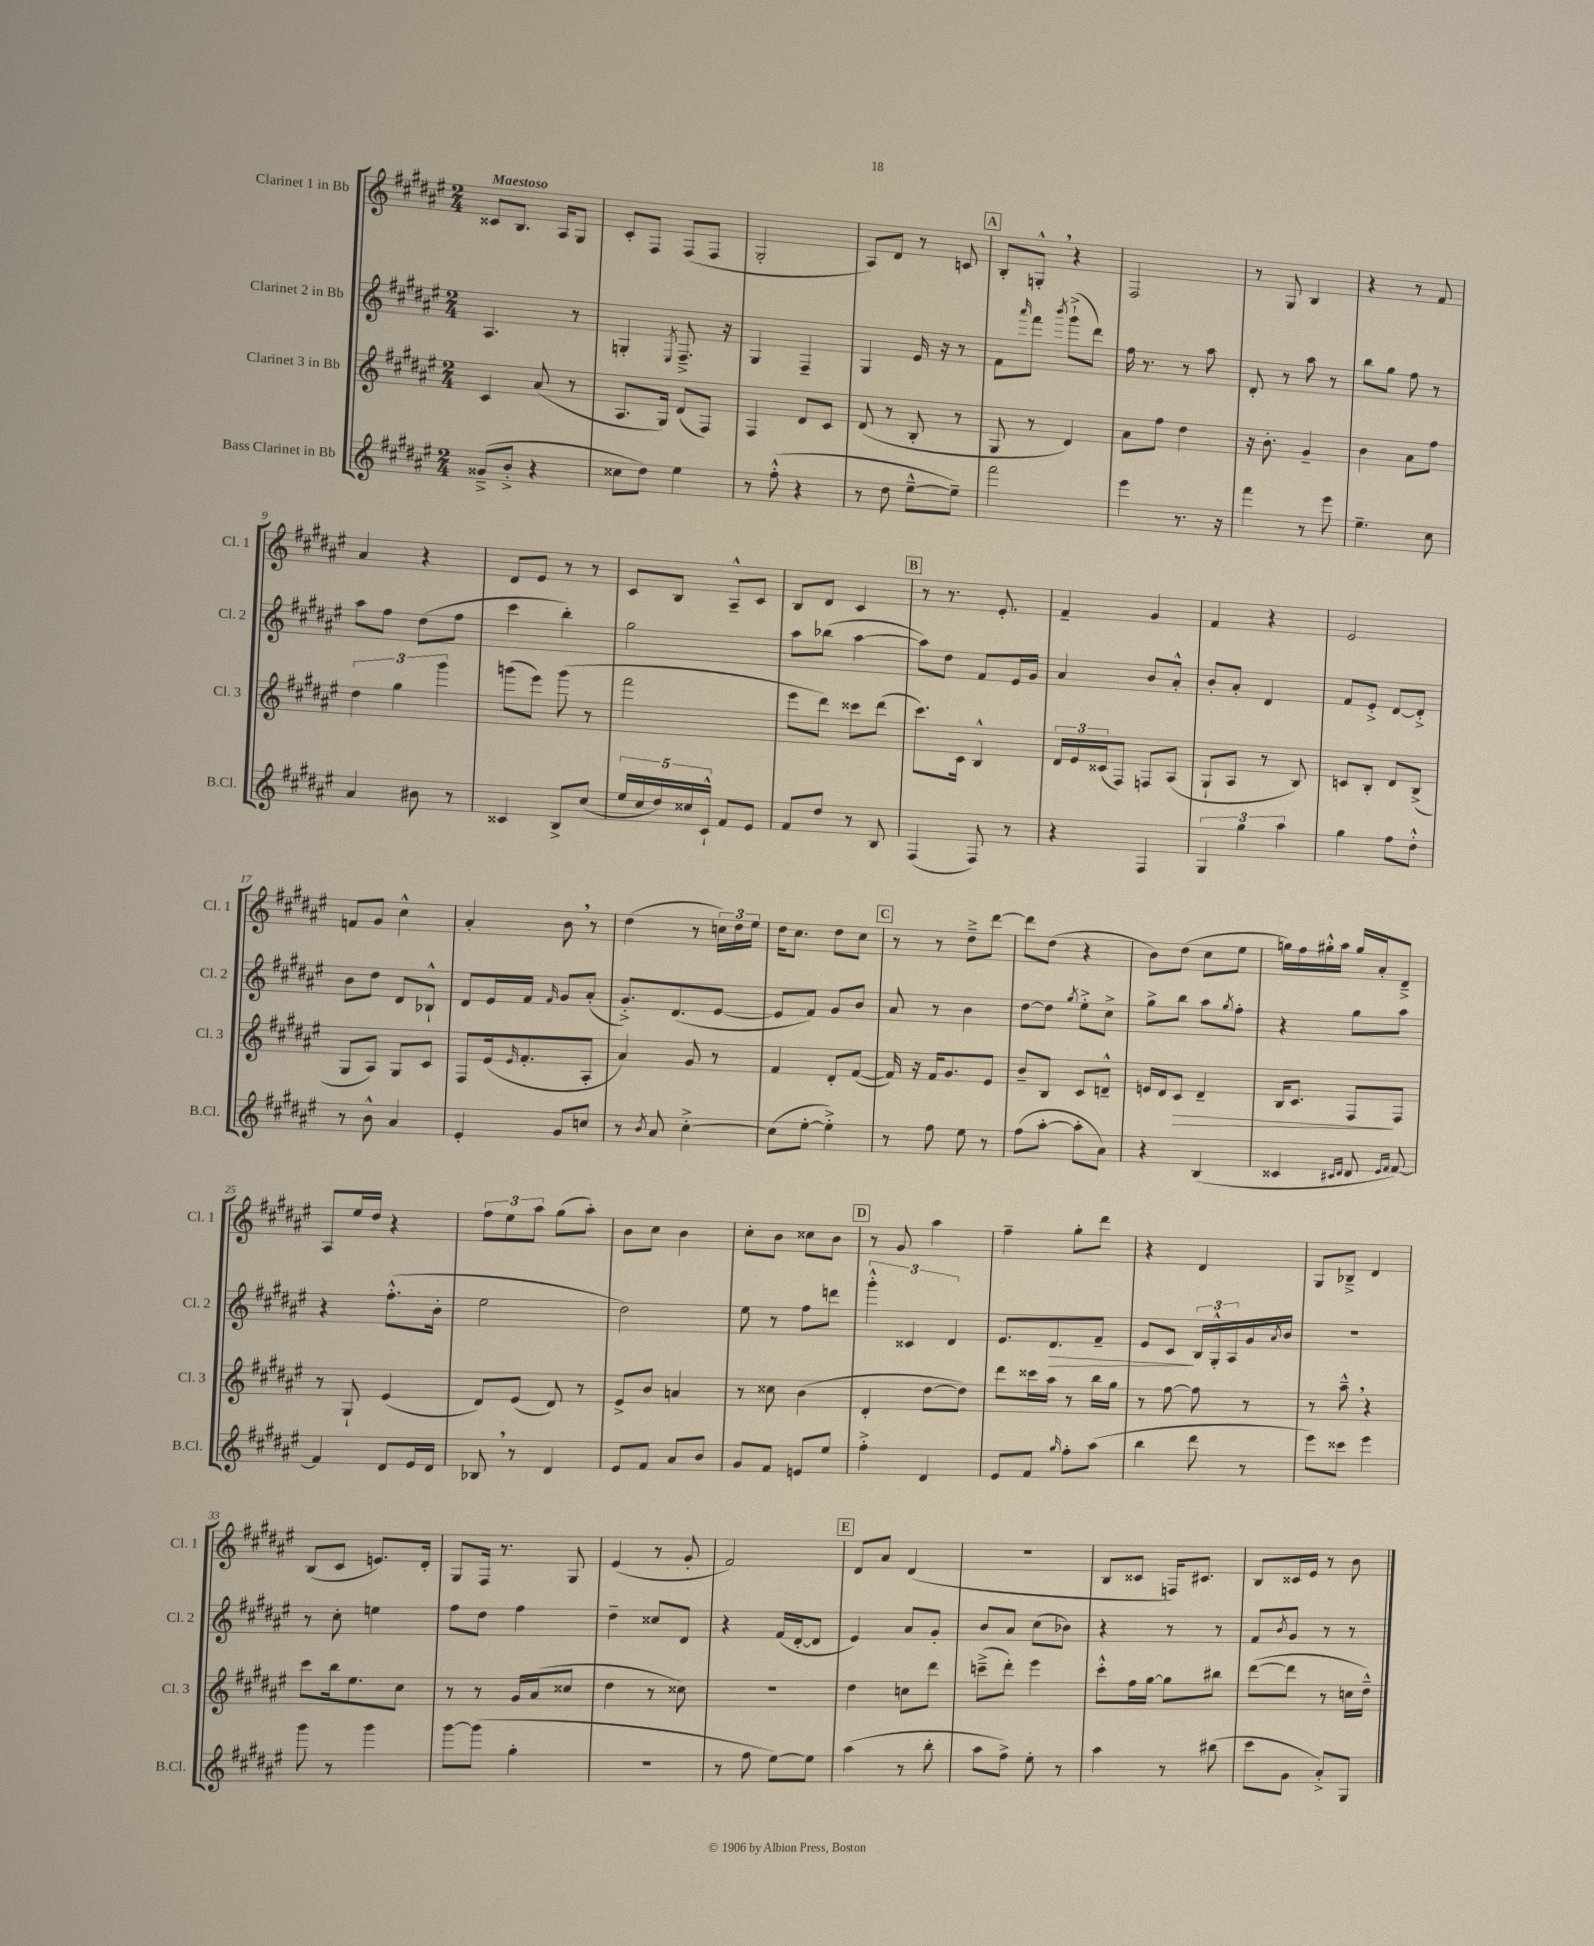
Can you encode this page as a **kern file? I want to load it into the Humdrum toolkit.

**kern	**kern	**kern	**kern
*staff4	*staff3	*staff2	*staff1
*clefG2	*clefG2	*clefG2	*clefG2
*k[f#c#g#d#a#e#]	*k[f#c#g#d#a#e#]	*k[f#c#g#d#a#e#]	*k[f#c#g#d#a#e#]
*M2/4	*M2/4	*M2/4	*M2/4
(8g##~^	4c#	4.A#	8c##
8b'^	.	.	8.B
4r	(8a#	.	.
.	.	.	16A#
.	8r	8r	8G#
=	=	=	=
8cc##	8.A#	4G'	8c#'
8dd#)	.	.	8F#
.	16G#)	.	.
.	.	8qE#	.
4ee#	(8d#	8.F#~^	(8F#
.	8F#)	.	8F#
.	.	16r	.
=	=	=	=
8r	4F#	4G#	2G#'
(8ff#'^^	.	.	.
4r	8d#	4F#~	.
.	8c#	.	.
=	=	=	=
8r	(8d#	4G#	8A#)
8dd#	8r	.	8d#
[8ee#~^^	8B'	16e#	8r
.	.	16r	.
8ee#~])	8r	8r	8c
=	=	=	=
2fff#	8G#	8f#	8B'
.	.	16qqaaa#	.
.	8r	8fff#	8G'^^
.	.	8qbbb	.
.	4d#)	(8ggg#`^	4r
.	.	8ddd#)	.
=	=	=	=
4eee#	8a#	16ff#	2F#
.	.	8.r	.
.	8ff#	.	.
8.r	4dd#	8r	.
.	.	8aa#	.
16r	.	.	.
=	=	=	=
4fff#	16r	8d#'	8r
.	8.b'	.	.
.	.	8r	8G#
8r	4g#~	8aa#	4B
8eee#	.	8r	.
=	=	=	=
4.ee#~	4b	8bb	4r
.	.	8gg#	.
.	8a#	8ff#	8r
8cc#	8ff#	8r	8f#
=	=	=	=
4a#	6dd#	8aa#	4a#
.	.	8ff#	.
.	6gg#	.	.
8b#	.	(8dd#	4r
.	6ggg#	.	.
8r	.	8ff#	.
=	=	=	=
4c##	(8ggg	4ccc#	8d#
.	8eee#)	.	8e#
8B^	(8ggg	4bb')	8r
(8cc#	8r	.	8r
=	=	=	=
20ee#	2fff#	2gg#	8c#
20cc#	.	.	.
20dd#)	.	.	.
.	.	.	8B
20cc##	.	.	.
20c#`^^	.	.	.
8f#	.	.	8A#~^^
8e#	.	.	8c#
=	=	=	=
8f#	8eee#	8aa#	8B
8dd#	8ddd#)	(8bb-	8d#
8r	8ccc##	[4aa#	4c#
8B	(8ddd#	.	.
=	=	=	=
(4F#	8.ccc#)	8aa#])	8r
.	.	8dd#	8.r
.	16c#	.	.
8F#)	4B^^	8f#	.
.	.	.	8.e#'
8r	.	16e#	.
.	.	16g#	.
=	=	=	=
4r	24d#	4a#	4f#~
.	24e#	.	.
.	(24c##	.	.
.	8F#)	.	.
4F#	8F	8b	4g#
.	(8A#	8a#'^^	.
=	=	=	=
6G#	8G#`	8b'	4f#
.	8A#	8a#'	.
6gg#	.	.	.
.	8r	4d#	4r
6aa#	.	.	.
.	8B)	.	.
=	=	=	=
4gg#	8c	8f#	2e#
.	8B'	8e#'^	.
8ff#	8d#	[8d#	.
8dd#'^^	(8B^	8d#'^]	.
=	=	=	=
8r	8G#	8b	8f
8b^^	8A#)	8dd#	8g#
4a#	8G#	8d#	4cc#^^
.	8c#	8B-`^^	.
=	=	=	=
4e#'	8F#	8d#	4a#'
.	(16e#	16e#	.
.	16qqe#	.	.
.	8.f#'	16f#	.
.	.	16qqf#	.
8g#	.	8g#	8b
8cc	8A#'	(8a#'	8r
=	=	=	=
8r	4a#)	8.g#'^)	(4dd#
8qb	.	.	.
8a#	.	.	.
.	.	(8.d#	.
[4cc#'^	8g#	.	8r
.	8r	[8e#	24cc)
.	.	.	24dd#
.	.	.	24ee#
=	=	=	=
(8cc#]	4f#	8e#]	16dd#
.	.	.	8.cc#
[8ee#'	.	8f#)	.
4ee#'^])	8d#'	8g#	8dd#
.	([8f#	8b	8cc#
=	=	=	=
8r	16f#])	8a#	8r
.	16r	.	.
8ff#	16f#	8r	8r
.	8.g#	.	.
8ee#	.	4b	8dd#~^
8r	8e#	.	[8ddd#
=	=	=	=
(8ff#	8b~	[8dd#	8ddd#]
[8aa#'	8B	8dd#]	(8dd#
.	.	8qgg#	.
8aa#']	8c#	8ee#'^	4r
8a#)	8d~^^	8cc#^	.
=	=	=	=
4r	16e	8gg#^	8b)
.	16d#	.	.
.	8c#	8bb	(8dd#
(4B	4d#~	8aa#	8cc#
.	.	8qgg#	.
.	.	8ff#'	8ee#
=	=	=	=
4c##	16B	4r	16gg)
.	8.c#	.	16ff#
.	.	.	16gg#'^^
.	.	.	16aa#
16qqc#	.	.	.
16qqd#	.	.	.
8d#	8F#	8gg#	16gg#
.	.	.	16a#'
16qqe#	.	.	.
16qqf#	.	.	.
[8f#)	8F#	8aa#	8d#~^
=	=	=	=
4f#]	8r	4r	8A#
.	8G#`	.	16ee#
.	.	.	16dd#
8d#	(4e#	(8.ff#'^^	4r
16e#	.	.	.
16d#	.	16b'	.
=	=	=	=
8B-	8d#)	2ee#	12ff#
.	.	.	12ee#
8r	(8e#	.	.
.	.	.	12aa#
4d#	8d#)	.	(8gg#
.	8r	.	8aa#')
=	=	=	=
8e#	8e#^	2dd#)	8b
8f#	8b	.	8cc#
8a#	4a	.	4b
8b	.	.	.
=	=	=	=
8g#	8r	8ee#	8cc#'
8f#	8cc##	8r	8b
8e	(4b	8ff#	8cc##
8ee#	.	8ddd	8b
=	=	=	=
4ff#'^	4d#'	6ggg#'^^	8r
.	.	.	8g#
.	.	6c##	.
4d#	[8dd#	.	4aa#
.	.	6d#	.
.	8dd#])	.	.
=	=	=	=
8e#	8ddd#	8.e#	4ff#~
8f#	16ccc##	.	.
.	16aa#	8.d#	.
16qqgg#	.	.	.
8ff#'	8r	.	8gg#'
(8aa#	16bb	8f#~	8ddd#
.	16gg#	.	.
=	=	=	=
4bb	8r	8e#	4r
.	[8ff#	8c#	.
8ddd#	8ff#]	24B	4d#
.	.	24G#'^^	.
.	.	24A#	.
8r	8r	16g#	.
.	.	8qa#	.
.	.	16b	.
=	=	=	=
8eee#)	8r	2r	8G#
8ccc##	8aa#~^^	.	8B-~^
4eee#	4r	.	4d#
=	=	=	=
8ggg#	8ccc#	8r	(8B
8r	16bb	8cc#'	8c#
.	8.ee#	.	.
4ggg#	.	4ee	8.e)
.	8cc#	.	.
.	.	.	16d#'
=	=	=	=
[8ggg#	8r	8ff#	8G#
(8ggg#]	8r	8dd#	16F#
.	.	.	8.r
4gg#'	16g#	4ff#	.
.	(16a#	.	.
.	8cc##	.	8G#
=	=	=	=
2r	4dd#	4dd#~	(4e#
.	8r	8cc##	8r
.	8cc##)	8d#	8g#'
=	=	=	=
8r	2r	4r	2f#)
8ff#	.	.	.
[8ee#)	.	(16f#	.
.	.	[16d#'	.
8ee#]	.	8d#]	.
=	=	=	=
(4aa#	4dd#	4e#)	8d#
.	.	.	8a#
8r	8cc	8a#	(4d#
8bb'	8ddd#	8g#'	.
=	=	=	=
8aa#	(8ccc~^	8b	2r
8ff#^)	8ddd#')	8a#	.
8ee#'	4eee#	(8cc#	.
8r	.	8b-)	.
=	=	=	=
4aa#	8ccc#'^^	4r	8B
.	16ff#	.	8c##
.	[16gg#	.	.
8r	8gg#]	8r	16F)
.	.	.	8.c#
(8bb#	8bb#	8r	.
=	=	=	=
8ccc#	([8ddd#	8f#	8B
.	.	8qb	.
8g#	8ddd#]	8g#	16c##
.	.	.	16e#
8a#'^)	8r	8r	8r
8G#	16cc	8r	8b
.	16dd#~^^)	.	.
==	==	==	==
*-	*-	*-	*-
